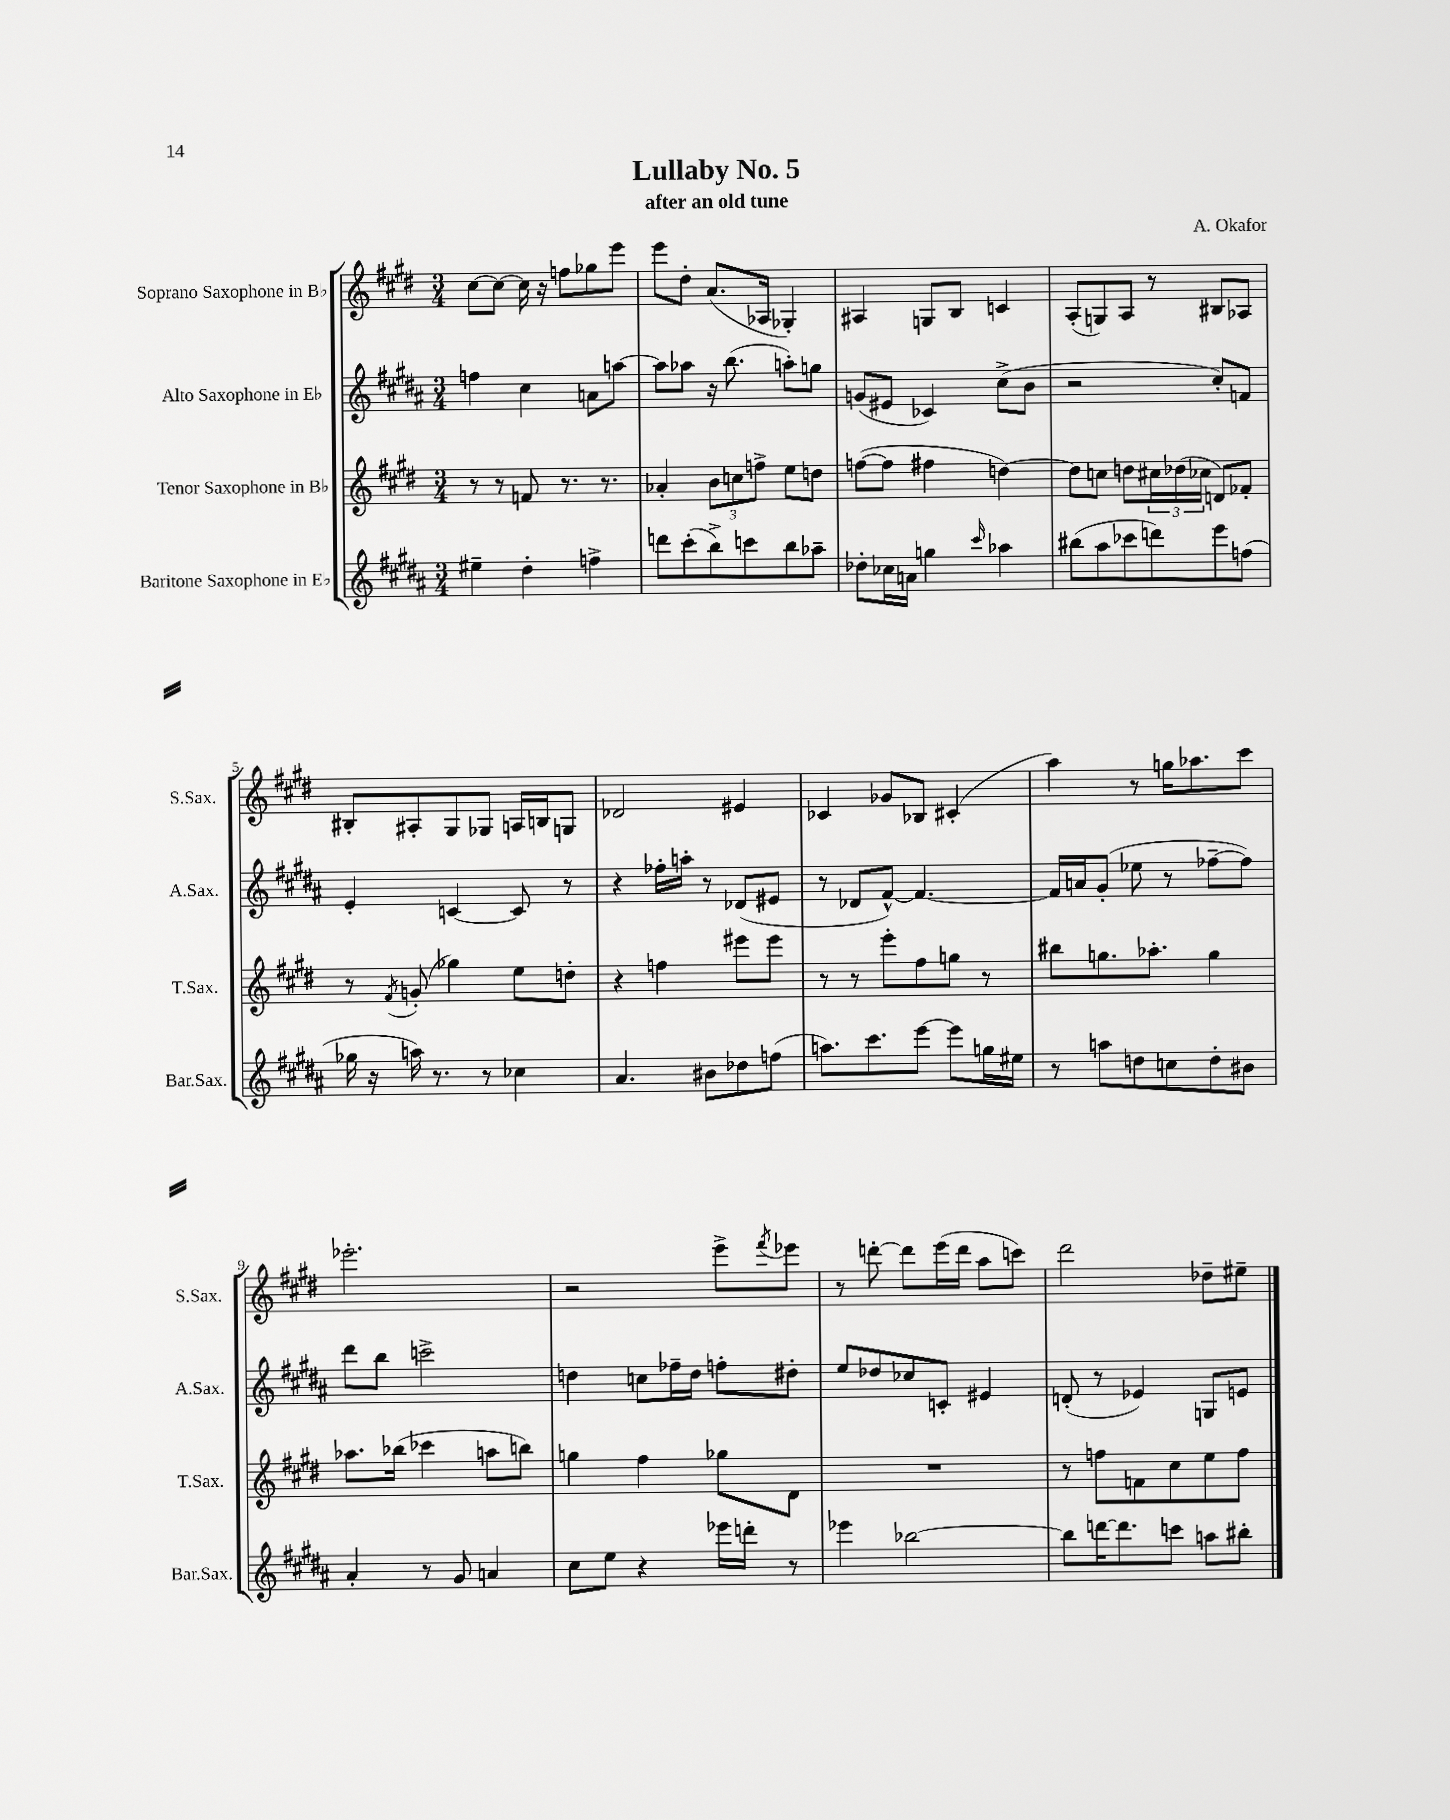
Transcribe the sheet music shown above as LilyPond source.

\header { title = "Lullaby No. 5" composer = "A. Okafor" subtitle = "after an old tune" }
<<
\new StaffGroup <<
\new Staff = "s0" \with { instrumentName = "Soprano Saxophone in Bb" shortInstrumentName = "S.Sax." } {
    \clef treble \key e \major \numericTimeSignature \time 3/4
    cis''8~ cis''8~ cis''16 r16 f''8 ges''8 e'''8 |
    e'''8 dis''8-. a'8.( aes16 ges4-.) |
    ais4 g8 b8 c'4 |
    a8-.( g8) a8 r8 bis8 aes8 |
    bis8-. ais8-. gis8 ges8 a16 b16 g8 |
    des'2 eis'4 |
    ces'4 ges'8 bes8 cis'4-.( |
    a''4) r8 g''16 aes''8. cis'''8 |
    ees'''2.-. |
    r2 e'''8-> \acciaccatura { fis'''8 } ees'''8 |
    r8 d'''8~-. d'''8 e'''16( d'''16 a''8 c'''8) |
    dis'''2 des''8-- eis''8-- \bar "|." |
}
\new Staff = "s1" \with { instrumentName = "Alto Saxophone in Eb" shortInstrumentName = "A.Sax." } {
    \clef treble \key b \major \numericTimeSignature \time 3/4
    f''4 cis''4 a'8 a''8~ |
    a''8 aes''8 r16 b''8.( a''8-.) g''8 |
    g'8( eis'8 ces'4) cis''8->( b'8 |
    r2 cis''8-.) f'8 |
    e'4-. c'4~ c'8 r8 |
    r4 fes''16-. a''16-. r8 des'8( eis'8 |
    r8 des'8 fis'8~-^) fis'4.~ |
    fis'16 a'16 gis'8-.( ees''8 r8 fes''8~-- fes''8) |
    dis'''8 b''8 c'''2-> |
    d''4 c''8 fes''16-- d''16 f''8-. dis''8-. |
    e''8 des''8 ces''8 c'8-. eis'4 |
    d'8-.( r8 ees'4) g8 e'8 \bar "|." |
}
\new Staff = "s2" \with { instrumentName = "Tenor Saxophone in Bb" shortInstrumentName = "T.Sax." } {
    \clef treble \key e \major \numericTimeSignature \time 3/4
    r8 r8 f'8 r8. r8. |
    aes'4-. \tuplet 3/2 { b'8 c''8 f''8-> } e''8 d''8 |
    f''8~( f''8 fis''4 d''4~) |
    d''8 c''8 d''8 \tuplet 3/2 { cis''16 des''16( ces''16 } d'8) fes'8-. |
    r8 \acciaccatura { fis'8 } g'8-.( ges''4) e''8 d''8-. |
    r4 f''4 eis'''8 eis'''8 |
    r8 r8 e'''8-. fis''8 g''8 r8 |
    bis''8 g''8. aes''8.-. g''4 |
    aes''8. bes''16( ces'''4 a''8 b''8) |
    g''4 fis''4 ges''8 dis'8 |
    R2. |
    r8 f''8 f'8 cis''8 e''8 f''8 \bar "|." |
}
\new Staff = "s3" \with { instrumentName = "Baritone Saxophone in Eb" shortInstrumentName = "Bar.Sax." } {
    \clef treble \key b \major \numericTimeSignature \time 3/4
    eis''4-- dis''4-. f''4-> |
    d'''8 cis'''8-.( b''8->) c'''8 b''8 aes''8-- |
    des''8-. ces''16 a'16 g''4 \grace { cis'''16 } aes''4 |
    bis''8( ais''8 ces'''8 d'''8) e'''8 f''8( |
    ges''16 r16 a''16) r8. r8 ces''4 |
    ais'4. bis'8 des''8 f''8( |
    a''8.) cis'''8. e'''8~ e'''8 g''16 eis''16 |
    r8 a''8 d''8 c''8 d''8-. bis'8 |
    ais'4-. r8 gis'8 a'4 |
    cis''8 e''8 r4 ees'''16 d'''16-. r8 |
    ees'''4 bes''2~ |
    bes''8 d'''16~ d'''8. c'''8 a''8 bis''8-. \bar "|." |
}
>>
>>
